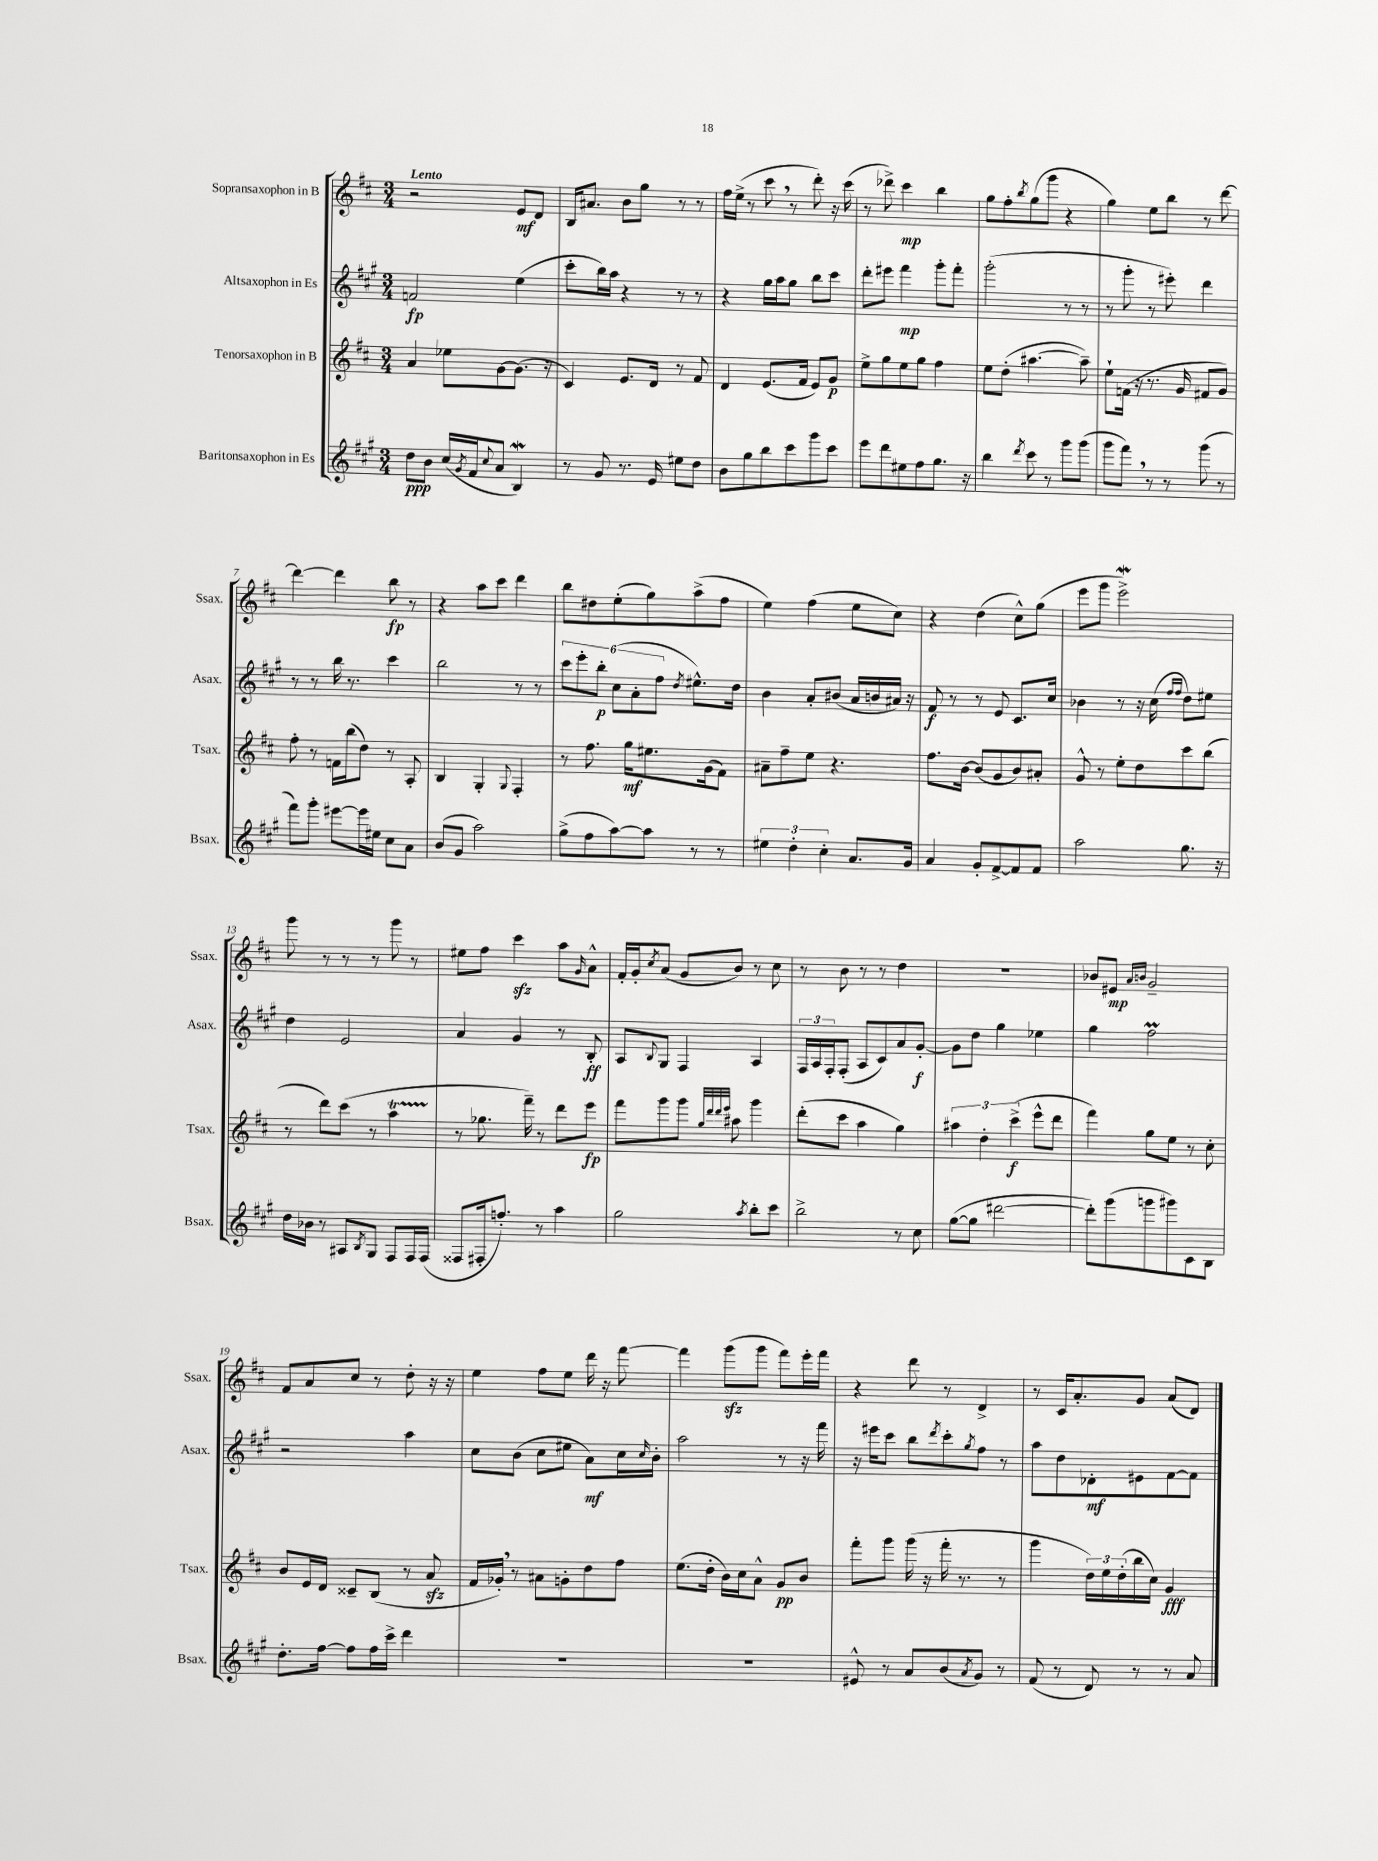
<<
\new StaffGroup <<
\new Staff = "s0" \with { instrumentName = "Sopransaxophon in B" shortInstrumentName = "Ssax." } {
    \clef treble \key d \major \numericTimeSignature \time 3/4 \tempo "Lento"
    r2 e'8\mf d'8 |
    b16 ais'8. b'8 g''8 r8 r8 |
    fis''16 e''16->( r8 cis'''8 \breathe r8 d'''8-.) r16 cis'''16( |
    r8 des'''8->) cis'''4\mp b''4 |
    g''8 fis''8-. \acciaccatura { b''8 } g''8( g'''8 r4 |
    g''4) e''8 b''8 r8 d'''8~ |
    d'''4~ d'''4 b''8\fp r8 |
    r4 a''8 cis'''8 d'''4 |
    b''8 dis''8 e''8-.( g''8) a''8->( fis''8 |
    e''4) fis''4( e''8 cis''8) |
    r4 d''4( cis''8-^) g''8( |
    e'''8 g'''8 e'''2->\mordent) |
    g'''8 r8 r8 r8 g'''8 r8 |
    eis''8 fis''8 cis'''4\sfz a''8 \grace { g'16 } a'8-^ |
    fis'16-. g'16-. \acciaccatura { cis''8 } a'8( g'8 b'8) r8 cis''8 |
    r8 b'8 r8 r8 d''4 |
    R2. |
    bes'8 eis'8\mp \grace { a'16 b'16 } g'2-- |
    fis'8 a'8 cis''8 r8 d''8-. r16 r16 |
    e''4 fis''8 e''8 d'''16 r16 fis'''8~ |
    fis'''4 g'''8\sfz( g'''8 fis'''8) e'''16-. fis'''16 |
    r4 d'''8 r8 d'4-> |
    r8 cis'16 a'8.-. g'8 a'8( d'8) \bar "|." |
}
\new Staff = "s1" \with { instrumentName = "Altsaxophon in Es" shortInstrumentName = "Asax." } {
    \clef treble \key a \major \numericTimeSignature \time 3/4
    f'2\fp e''4( |
    cis'''8-. b''16) a''16 r4 r8 r8 |
    r4 gis''16 a''16 gis''8 b''8 cis'''8 |
    d'''8-. eis'''8 fis'''4\mp gis'''8-. fis'''8-. |
    gis'''2-.( r8 r8 |
    r8 gis'''8-. r8 eis'''8-.) d'''4 |
    r8 r8 b''16 r8. cis'''4 |
    b''2 r8 r8 |
    \tuplet 6/4 { cis'''8 e'''8-. b''8-.\p cis''8( a'8-. fis''8 } \acciaccatura { d''8 } eis''8.-^) d''16 |
    b'4 a'8-. bis'8( a'16 b'16 ais'16) r16 |
    fis'8\f r8 r8 e'8 cis'8. cis''16 |
    bes'4 r8 r16 cis''16( \grace { fis''16 fis''16 } d''8) eis''8 |
    d''4 e'2 |
    a'4 gis'4 r8 b8-.\ff |
    a8 \appoggiatura { b8 } gis8 fis4 a4 |
    \tuplet 3/2 { fis16 a16 fis16-. } fis8-.( a8 cis'8) a'8 gis'8~-.\f |
    gis'8 d''8 gis''4 ees''4 |
    gis''4 fis''2\prall |
    r2 a''4 |
    cis''8 b'8( cis''8 eis''8 a'8\mf) cis''16 \grace { cis''16 } b'16-. |
    a''2 r8 r16 fis'''16 |
    r16 eis'''16 cis'''8 b''8 \acciaccatura { d'''8 } cis'''8-. \acciaccatura { gis''8 } fis''8 r8 |
    a''8 d''8 des'8-.\mf eis'8 fis'8~ fis'8 \bar "|." |
}
\new Staff = "s2" \with { instrumentName = "Tenorsaxophon in B" shortInstrumentName = "Tsax." } {
    \clef treble \key d \major \numericTimeSignature \time 3/4
    a'4 ees''8 g'8~ g'8.( r16 |
    cis'4) e'8. d'16 r8 fis'8 |
    d'4 e'8.( fis'16 e'8) g'8\p |
    e''8-> g''8 e''8 g''8 fis''4 |
    e''8 d''8-.( ais''4.~ ais''8--) |
    e''8-! f'16( r16 r8. g'16 fis'8 g'8) |
    fis''8-. r8 f'16 b''16( d''8) r8 a8-. |
    b4 g4-. \appoggiatura { g8 } fis4-. |
    r8 fis''8. g''16\mf eis''8. g'16( fis'8) |
    ais'8-- fis''8-- e''8 r4. |
    fis''8. b'16~ b'8( g'8 b'8) ais'8-. |
    g'8-^ r8 e''8-. d''8 cis'''8 b''8( |
    r8 d'''8) cis'''8( r8 a''4\startTrillSpan |
    r8\stopTrillSpan ges''8. fis'''16--) r8 d'''8 e'''8\fp |
    fis'''8 g'''8 g'''8 \grace { g''32 d'''32 d'''32 e'''32 } ais''8 g'''4 |
    d'''8-.( cis'''8 a''4 g''4) |
    \tuplet 3/2 { ais''4 d''4-. cis'''4->\f( } e'''8-^ d'''8 |
    fis'''4) g''8 e''8 r8 cis''8-. |
    b'8 e'16 d'16 cisis'8-- b8( r8 a'8\sfz |
    fis'16 ges'16-.) \breathe r8 ais'8 g'8-. d''8 fis''8 |
    e''8.( d''16-. b'16) cis''16 a'8-^ g'8\pp b'8 |
    fis'''8-. g'''8 g'''16( r16 fis'''16-. r8. r8 |
    g'''4 \tuplet 3/2 { d''16) e''16 d''16-.( } b''16 cis''16) g'4\fff \bar "|." |
}
\new Staff = "s3" \with { instrumentName = "Baritonsaxophon in Es" shortInstrumentName = "Bsax." } {
    \clef treble \key a \major \numericTimeSignature \time 3/4
    d''8\ppp b'8 cis''16( \acciaccatura { gis'8 } fis'16 \appoggiatura { cis''8 } a'8 b4\mordent) |
    r8 gis'8 r8. e'16 eis''8 d''8 |
    b'8 gis''8 b''8 cis'''8 gis'''8 cis'''8 |
    e'''8 d'''8 eis''8 fis''8 gis''8. r16 |
    b''4 \acciaccatura { d'''8 } cis'''8 r8 gis'''8 gis'''8( |
    gis'''8 fis'''8) \breathe r8 r8 gis'''8( r8 |
    fis'''8) gis'''8-. eis'''8~ eis'''16 eis''16 cis''8 a'8 |
    b'8( gis'8 a''2) |
    gis''8->( fis''8 a''8~) a''8 r8 r8 |
    \tuplet 3/2 { eis''4 d''4-. cis''4-. } a'8. gis'16 |
    a'4 gis'8-. fis'8~-> fis'8 fis'8 |
    a''2 gis''8. r16 |
    d''16 bes'16 r8 ais8 \acciaccatura { b8 } gis8 fis8 fis16 fis16( |
    fisis8 fis16-. f''8.-.) r8 a''4 |
    gis''2 \acciaccatura { a''8 } b''8-. cis'''8 |
    b''2-> r8 cis''8 |
    gis''8~( gis''8 dis'''2~ |
    dis'''8-.) gis'''8( g'''8 gis'''8) cis'8 b8 |
    d''8.-. fis''16~ fis''8 fis''16 cis'''16-> d'''4 |
    R2. |
    R2. |
    eis'8-^ r8 a'8 b'8( \acciaccatura { a'8 } gis'8) r8 |
    fis'8( r8 d'8) r8 r8 a'8 \bar "|." |
}
>>
>>
